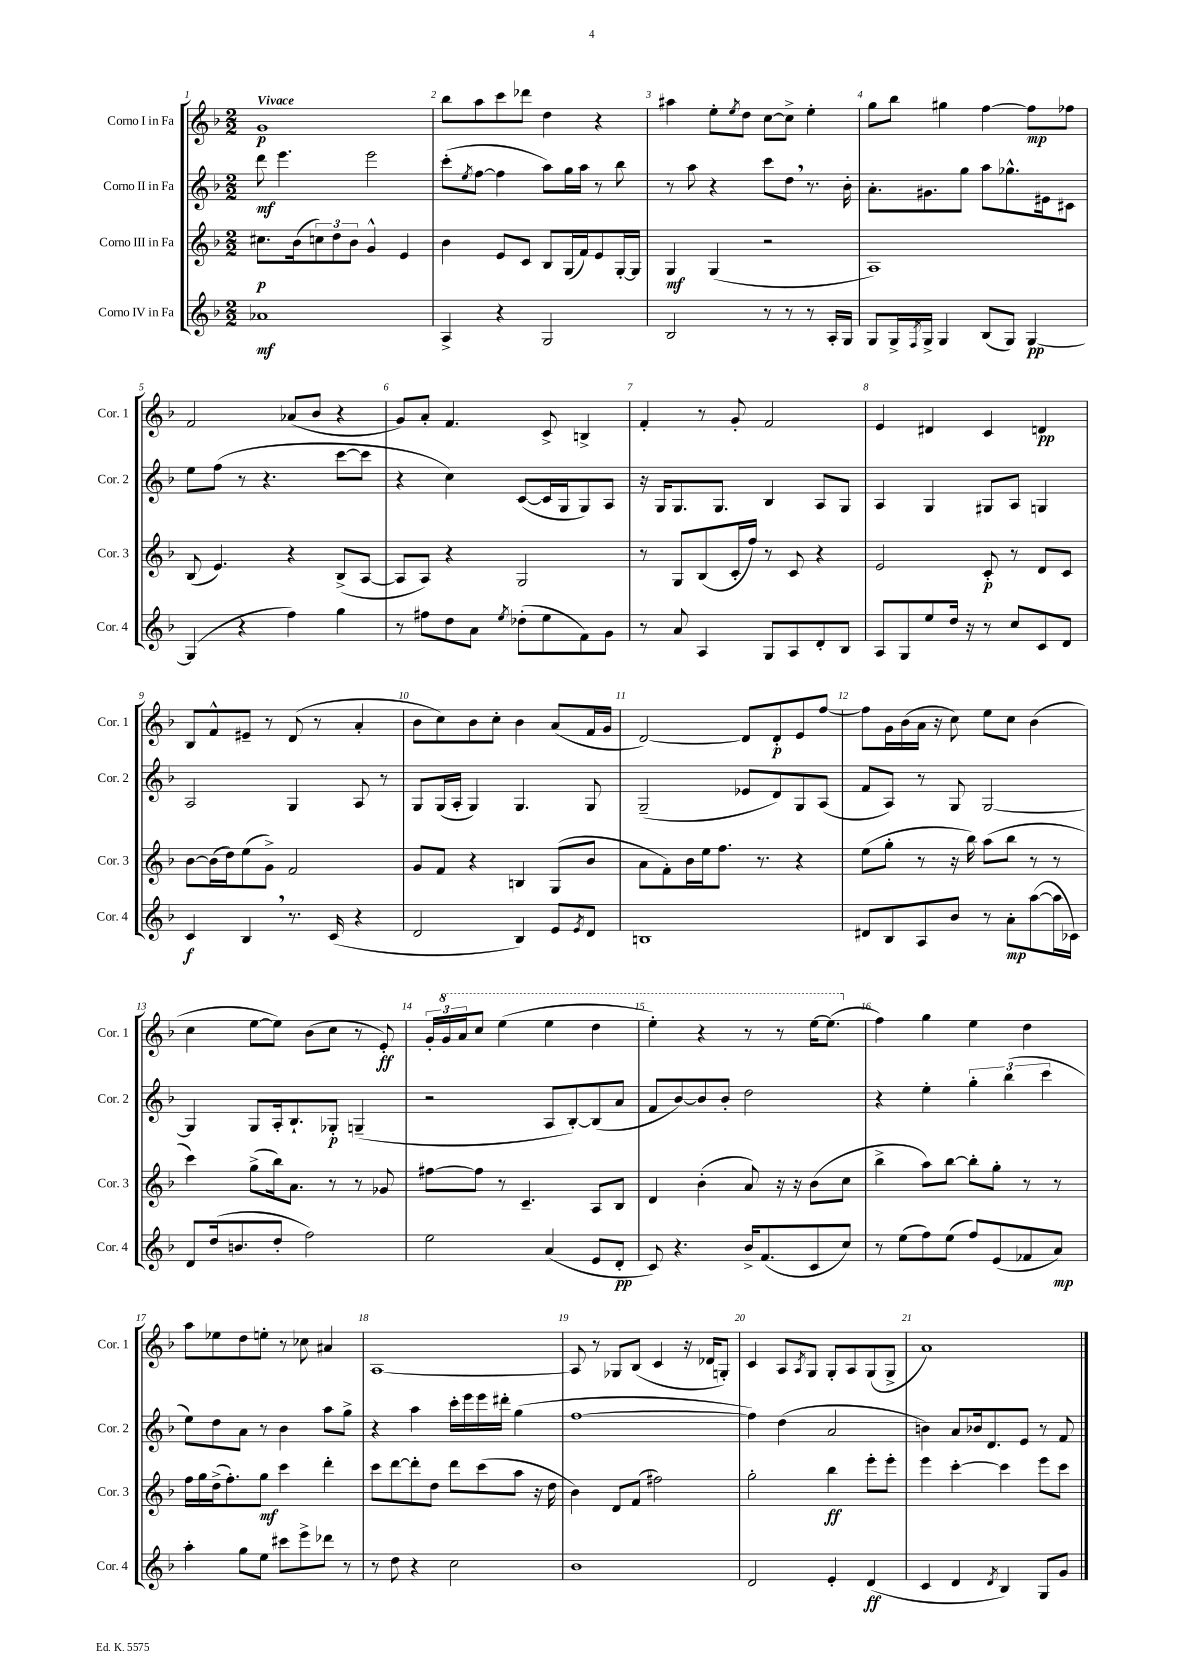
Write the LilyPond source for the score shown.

<<
\new StaffGroup <<
\new Staff = "s0" \with { instrumentName = "Corno I in Fa" shortInstrumentName = "Cor. 1" } {
    \clef treble \key f \major \numericTimeSignature \time 2/2 \tempo "Vivace"
    g'1\p |
    bes''8 a''8 c'''8 des'''8 d''4 r4 |
    ais''4 e''8-. \acciaccatura { e''8 } d''8 c''8~ c''8-> e''4-. |
    g''8 bes''8 gis''4 f''4~ f''8\mp fes''8 |
    f'2 aes'8( bes'8 r4 |
    g'8) a'8-. f'4. c'8-> b4-> |
    f'4-. r8 g'8-. f'2 |
    e'4 dis'4 c'4 d'4\pp |
    bes8 f'8-^ eis'8-- r8 d'8( r8 a'4-. |
    bes'8 c''8) bes'8 c''8-. bes'4 a'8( f'16 g'16 |
    d'2~) d'8 d'8-.\p e'8 f''8~ |
    f''8 g'16 bes'16( a'16 r16 c''8) e''8 c''8 bes'4( |
    c''4 e''8~ e''8) bes'8( c''8 r8 e'8-.\ff) |
    \tuplet 3/2 { g'16-. \ottava #1 g''16 a''16 } c'''8 e'''4( e'''4 d'''4 |
    e'''4-.) r4 r8 r8 e'''16~ e'''8.( \ottava #0 |
    f''4) g''4 e''4 d''4 |
    a''8 ees''8 d''8 e''8-. r8 ces''8 ais'4 |
    a1~ |
    a8 r8 ges8 bes8( c'4 r16 des'16 g8-.) |
    c'4 a8 \acciaccatura { a8 } g8 g8-. a8 g8( g8-> |
    a'1) \bar "|." |
}
\new Staff = "s1" \with { instrumentName = "Corno II in Fa" shortInstrumentName = "Cor. 2" } {
    \clef treble \key f \major \numericTimeSignature \time 2/2
    d'''8\mf e'''4. e'''2 |
    c'''8-.( \acciaccatura { e''8 } f''8~ f''4 a''8) g''16 a''16 r8 bes''8 |
    r8 a''8 r4 c'''8 d''8 \breathe r8. bes'16-. |
    a'8.-. gis'8. g''8 a''8 ges''8.-^ eis'16 cis'8 |
    e''8 f''8( r8 r4. c'''8~ c'''8 |
    r4 c''4) c'8~( c'16 g16 g8) a8 |
    r16 g16 g8. g8. bes4 a8 g8 |
    a4 g4 gis8 a8 g4 |
    a2 g4 a8 r8 |
    g8 g16( a16-. g4) g4. g8 |
    g2--( ees'8 d'8) g8 a8( |
    f'8 a8) r8 g8 g2~ |
    g4 g8 a16-. bes8.-! ges8-.\p g4--( |
    r2 a8 bes8~-.) bes8( a'8 |
    f'8 bes'8~) bes'8 bes'8-. d''2 |
    r4 e''4-. \tuplet 3/2 { g''4-. bes''4( c'''4 } |
    e''8) d''8 a'8 r8 bes'4 a''8 g''8-> |
    r4 a''4 c'''16-. e'''16 e'''16 dis'''16-. g''4( |
    f''1~ |
    f''4) d''4( a'2 |
    b'4) a'8 bes'16 d'8. e'8 r8 f'8 \bar "|." |
}
\new Staff = "s2" \with { instrumentName = "Corno III in Fa" shortInstrumentName = "Cor. 3" } {
    \clef treble \key f \major \numericTimeSignature \time 2/2
    cis''8.\p bes'16( \tuplet 3/2 { c''8) d''8 bes'8 } g'4-^ e'4 |
    bes'4 e'8 c'8 bes8 g16( f'16) e'8 g16~-. g16 |
    g4\mf g4( r2 |
    a1) |
    bes8( e'4.) r4 bes8->( a8~ |
    a8 a8) r4 g2 |
    r8 g8 bes8( c'16-. f''16) r8 c'8 r4 |
    e'2 c'8-.\p r8 d'8 c'8 |
    bes'8~ bes'16( d''16) e''8( g'8->) f'2 |
    g'8 f'8 r4 b4 g8( bes'8 |
    a'8 f'8-.) bes'16 e''16 f''8. r8. r4 |
    e''8( g''8-. r8 r16 bes''16) a''8( bes''8 r8 r8 |
    c'''4) g''8->( bes''16) a'8. r8 r8 ges'8 |
    fis''8~ fis''8 r8 c'4.-- a8 bes8 |
    d'4 bes'4-.( a'8) r16 r16 bes'8( c''8 |
    bes''4-> a''8) bes''8~ bes''8-. g''8-. r8 r8 |
    f''16 g''16 d''16->( f''8.-.) g''8\mf c'''4 d'''4-. |
    c'''8 d'''8~ d'''8-. d''8 d'''8 c'''8( a''8 r16 d''16 |
    bes'4) d'8 f'8( fis''2) |
    g''2-. bes''4\ff e'''8-. e'''8-. |
    e'''4 c'''4~-. c'''4 e'''8 c'''8 \bar "|." |
}
\new Staff = "s3" \with { instrumentName = "Corno IV in Fa" shortInstrumentName = "Cor. 4" } {
    \clef treble \key f \major \numericTimeSignature \time 2/2
    aes'1\mf |
    a4-> r4 g2 |
    bes2 r8 r8 r8 a16-. g16 |
    g8 g16-> \acciaccatura { f8 } g16-> g4 bes8( g8) g4~\pp |
    g4( r4 f''4) g''4 |
    r8 fis''8 d''8 a'8 \acciaccatura { e''8 } des''8-.( e''8 f'8) g'8 |
    r8 a'8 a4 g8 a8 d'8-. bes8 |
    a8 g8 e''8 d''16 r16 r8 c''8 c'8 d'8 |
    c'4\f bes4 \breathe r8. c'16( r4 |
    d'2 bes4) e'8 \acciaccatura { e'8 } d'8 |
    b1 |
    dis'8 bes8 a8 bes'8 r8 a'8-.\mp a''8~( a''16 ces'16) |
    d'8 d''16( b'8. d''8-. f''2) |
    e''2 a'4( e'8 d'8-.\pp |
    c'8) r4. bes'16-> f'8.( c'8 c''8) |
    r8 e''8( f''8) e''8( f''8) e'8( fes'8 a'8\mp) |
    a''4-. g''8 e''8 cis'''8 e'''8-> des'''8 r8 |
    r8 d''8 r4 c''2 |
    bes'1 |
    d'2 e'4-. d'4\ff( |
    c'4 d'4 \acciaccatura { d'8 } bes4) g8 g'8 \bar "|." |
}
>>
>>
\layout { \context { \Score \override BarNumber.break-visibility = ##(#f #t #t) barNumberVisibility = #all-bar-numbers-visible } }
